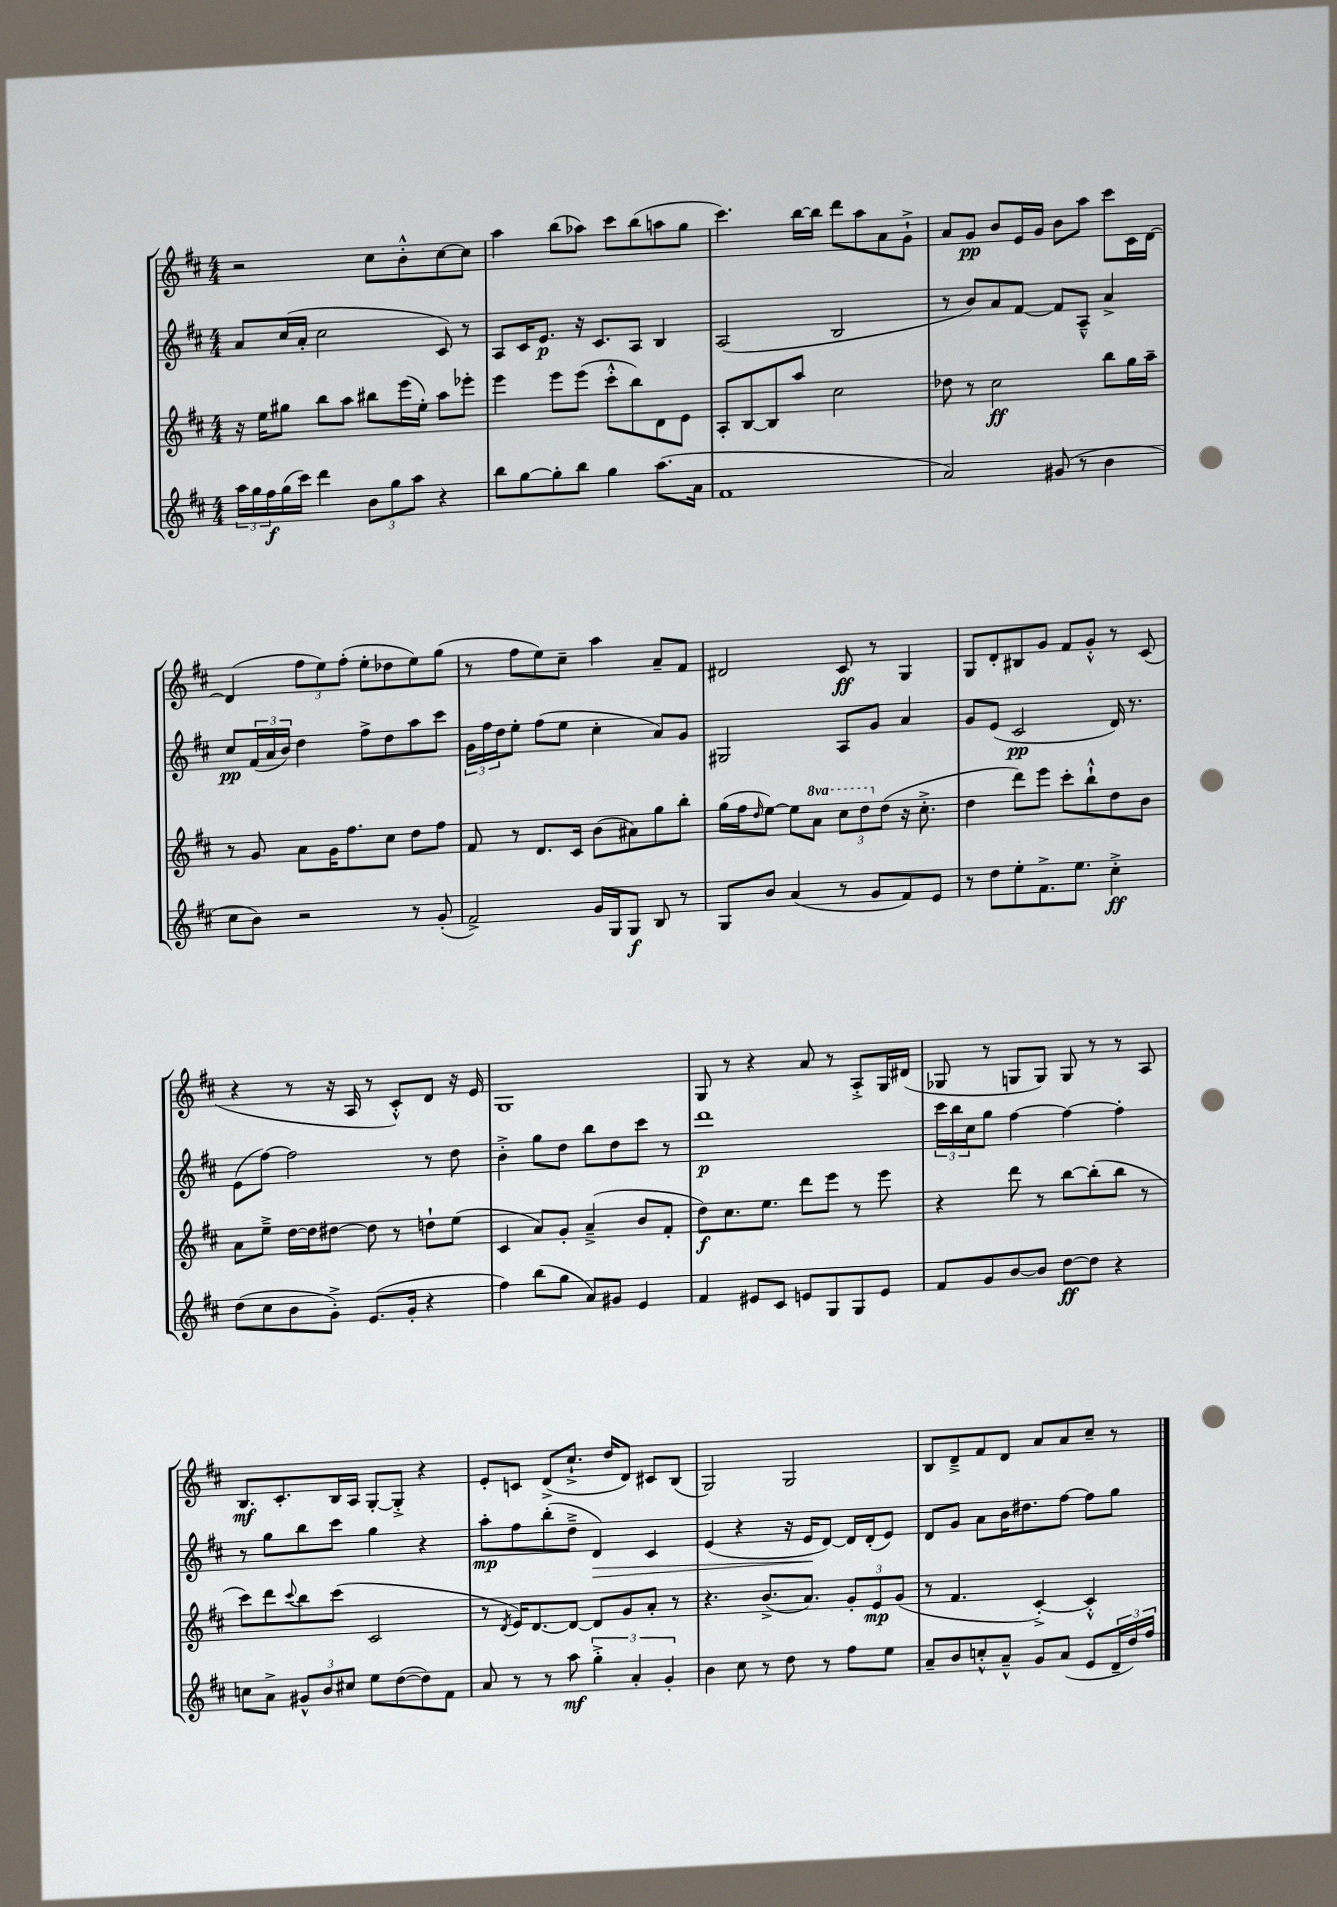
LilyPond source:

<<
\new StaffGroup <<
\new Staff = "s0" {
    \clef treble \key d \major \numericTimeSignature \time 4/4
    r2 cis''8 b'8-.-^ cis''8~ cis''8 |
    a''4 b''8( aes''8) cis'''8 b''8( a''8 g''8 |
    cis'''4.) b''16~ b''16 d'''8 a''8 a'8 g'8-!-> |
    a'8 g'8\pp b'8 e'16 g'16 b'8 a''8 cis'''8 cis'16 d'16~ |
    d'4( \tuplet 3/2 { fis''8 e''8) fis''8-.( } e''8-. des''8 e''8) g''8( |
    r8 fis''8 e''8) cis''8-- a''4 a'8-- fis'8 |
    dis'2 cis'8\ff r8 g4 |
    g8 d'8-. bis8 g'8 fis'8 g'8-.-^ r8 cis'8( |
    r4 r8 r16 a16 r8 cis'8-.-^) d'8 r16 e'16 |
    g1 |
    g8 r8 r4 a'8 r8 a8-.-> g16 dis'16( |
    ges8 r8 g8 g8) g8 r8 r8 a8 |
    b8.\mf cis'8.-. b16 a16 g8~-. g8-.-> r4 |
    e'8-. c'8 d'8->( cis''8.-!-> d''16 d'8) cis'8 b8( |
    g2) g2 |
    b8 d'8---> fis'8 d'8 a'8 a'8 cis''8-- r8 \bar "|." |
}
\new Staff = "s1" {
    \clef treble \key d \major \numericTimeSignature \time 4/4
    a'8 cis''16( a'16-. cis''2 cis'8) r8 |
    a8 cis'16 e'8.\p r16 cis'8. a8 b4 |
    a2( b2 |
    r8 b'8) a'8 fis'8~ fis'8 a8---^ a'4-> |
    cis''8\pp \tuplet 3/2 { fis'16( a'16 b'16) } d''4 fis''8-> d''8 a''8 cis'''8 |
    \tuplet 3/2 { g'16 fis''16 d''16 } e''8-. fis''8( e''8 cis''4-. a'8) g'8 |
    gis2 a8 g'8 a'4 |
    g'8 e'8( cis'2\pp d'16) r8. |
    e'8( fis''8~) fis''2 r8 d''8 |
    b'4-.-> g''8 d''8 b''8 d''8 cis'''8 r8 |
    d'''1\p |
    \tuplet 3/2 { cis'''16 b''16 cis''16 } g''8 fis''4~ fis''4~ fis''4-. |
    r8 g''8 b''8 cis'''8 g''4 r4 |
    a''8-.\mp fis''8 b''8-.( d''8---> d'4\>) cis'4 |
    e'4( r4 r16 e'16\! d'8~) d'16 d'16-.( e'8) |
    d'8 g'8 a'8 b'16 dis''8. fis''8~ fis''8 g''8 \bar "|." |
}
\new Staff = "s2" {
    \clef treble \key d \major \numericTimeSignature \time 4/4 \set Staff.ottavationMarkups = #ottavation-simple-ordinals
    r16 e''16 gis''8 b''8 a''8 bis''8 e'''16( e''16-.) a''8 ees'''8-. |
    e'''4 e'''8 e'''8( cis'''8-.-^ b''8) d'8 e'8 |
    a8-. b8~ b8 a''8 cis''2 |
    des''8 r8 cis''2\ff b''8 g''16 a''16-- |
    r8 g'8 a'8 g'16 fis''8. cis''8 d''8 fis''8 |
    fis'8 r8 d'8. cis'16 b'8( ais'8) g''8 b''8-. |
    g''16( fis''16 \grace { d''16 } e''8~) e''8 \ottava #1 a''8 \tuplet 3/2 { cis'''8 d'''8 \ottava #0 d''8( } r16 cis''8.-.-> |
    d''4 d'''8) e'''8 cis'''8-. b''8-!-^ d''8 b'8 |
    a'8 e''8---> d''16~ d''16 dis''8~ dis''8 r8 d''8-! e''8( |
    cis'4 a'8) g'8-. a'4--->( b'8 fis'8-. |
    d''8\f) cis''8. e''8. d'''8 e'''8 r8 e'''8 |
    r4 d'''8 r8 b''8~ b''8-.( b''8 r8 |
    cis'''8) d'''8 \appoggiatura { cis'''8 } b''8 cis'''8( cis'2 |
    r8 \acciaccatura { d'8 } e'16) d'8.~ d'8~ d'8 g'8 a'8-. r8 |
    r4. b'8.->( a'8.) \tuplet 3/2 { g'8-. e'8\mp g'8( } |
    r8 fis'4. cis'4~-.->) cis'4-.-^ \bar "|." |
}
\new Staff = "s3" {
    \clef treble \key d \major \numericTimeSignature \time 4/4
    \tuplet 3/2 { a''16 g''16 fis''16\f } g''16( cis'''16) d'''4 \tuplet 3/2 { b'8 g''8 a''8 } r4 |
    b''8 g''8~ g''8-. b''8 g''4 a''8.( a'16 |
    fis'1 |
    a'2) gis'8( r8 b'4 |
    cis''8 b'8) r2 r8 g'8-.( |
    fis'2->) g'16 g16 g8\f b8 r8 |
    g8 b'8 a'4( r8 g'8 fis'8) e'8 |
    r8 d''8 e''8-. fis'8.-> e''8. cis''4-.->\ff |
    d''8( cis''8 b'8 g'8-.->) e'8.( g'16-. r4 |
    fis''4) b''8( g''8 a'8) gis'8 e'4 |
    fis'4 eis'8 cis'8 e'8 g8 g8 e'8 |
    fis'8 g'8 b'8~ b'8 d''8~\ff d''8 r4 |
    c''8 a'8-> \tuplet 3/2 { gis'8-^ b'8 cis''8 } e''8 d''8~( d''8) fis'8 |
    a'8 r8 r8 a''8\mf \tuplet 3/2 { g''4-.-> a'4-. g'4-. } |
    b'4 cis''8 r8 d''8 r8 fis''8 e''8 |
    a'8-- b'8 c''8-.-^ a'8---^ g'8 a'8( e'8 \tuplet 3/2 { d'16-- d''16) fis''16 } \bar "|." |
}
>>
>>
\layout { \context { \Score \remove "Bar_number_engraver" } }
